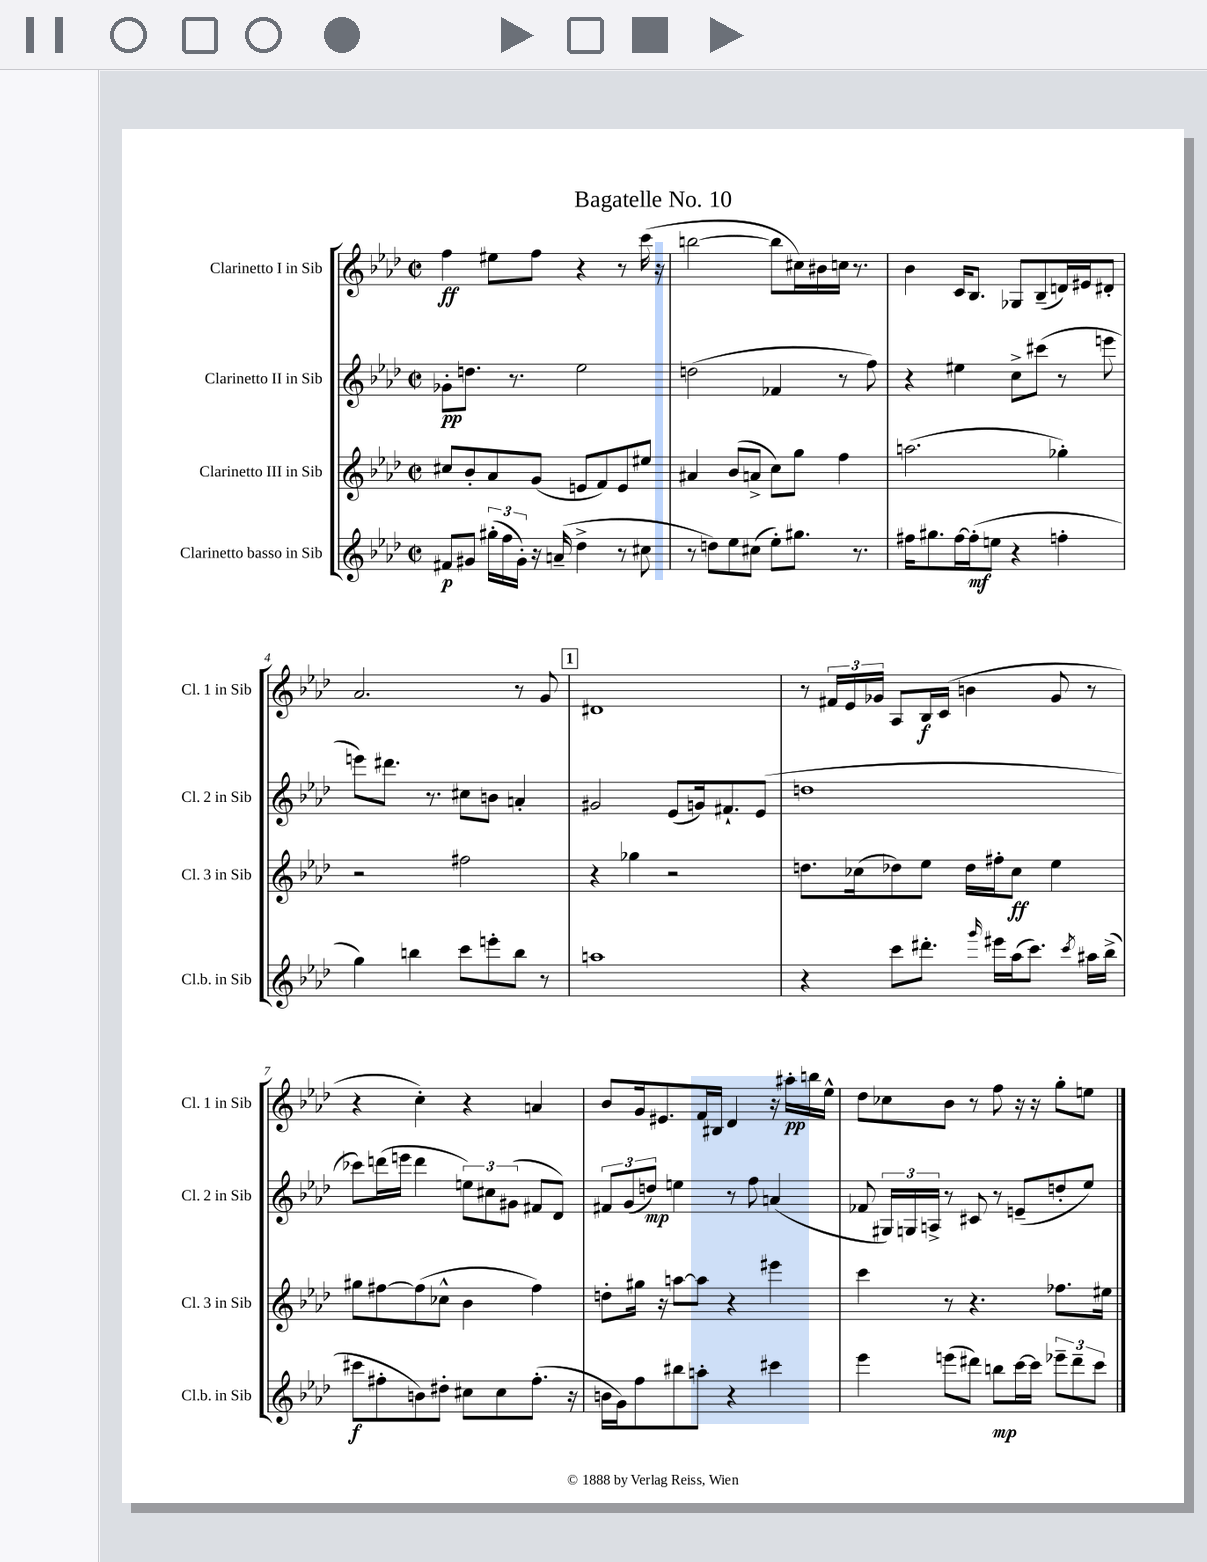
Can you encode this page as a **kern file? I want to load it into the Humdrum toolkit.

**kern	**dynam	**kern	**dynam	**kern	**dynam	**kern	**dynam
*part4	*part4	*part3	*part3	*part2	*part2	*part1	*part1
*staff4	*staff4	*staff3	*staff3	*staff2	*staff2	*staff1	*staff1
*I"Clarinetto basso in Sib	*	*I"Clarinetto III in Sib	*	*I"Clarinetto II in Sib	*	*I"Clarinetto I in Sib	*
*I'Cl.b. in Sib	*	*I'Cl. 3 in Sib	*	*I'Cl. 2 in Sib	*	*I'Cl. 1 in Sib	*
*clefG2	*	*clefG2	*	*clefG2	*	*clefG2	*
*k[b-e-a-d-]	*	*k[b-e-a-d-]	*	*k[b-e-a-d-]	*	*k[b-e-a-d-]	*
*M2/2	*	*M2/2	*	*M2/2	*	*M2/2	*
*met(c|)	*	*met(c|)	*	*met(c|)	*	*met(c|)	*
=1	=1	=1	=1	=1	=1	=1	=1
8f#X/L	p	8cc#X/L	.	8g-X'\L	pp	4ff\	ff
8g#X/J	.	8b-'/	.	8.ddn\J	.	.	.
(24gg#X'\LL	.	8a-/	.	.	.	8ee#X\L	.
24ff\	.	.	.	.	.	.	.
.	.	.	.	8.r	.	.	.
24g#'\JJ)	.	.	.	.	.	.	.
16r	.	(8g/J	.	.	.	8ff\J	.
(16an~/	.	.	.	.	.	.	.
4dd-^\	.	8en/L	.	2ee-\	.	4r	.
.	.	8f/)	.	.	.	.	.
8r	.	8e/	.	.	.	8r	.
8cc#X\	.	8ee#X/J	.	.	.	(16ccc\	.
.	.	.	.	.	.	16r	.
=2	=2	=2	=2	=2	=2	=2	=2
8r	.	4a#X/	.	(2ddn\	.	[2bbn\	.
8ddn\L)	.	.	.	.	.	.	.
8ee-\	.	(8b-/L	.	.	.	.	.
(8cc#X\J	.	8an^/J	.	.	.	.	.
8ee-'\L)	.	8cc\L)	.	4f-X/	.	8bb\L]	.
8.gg#X\J	.	8gg\J	.	.	.	16cc#X\L)	.
.	.	.	.	.	.	16b#X\	.
.	.	4ff\	.	8r	.	16ccn\JJ	.
8.r	.	.	.	.	.	8.r	.
.	.	.	.	8ff\)	.	.	.
=3	=3	=3	=3	=3	=3	=3	=3
16ff#X\KL	.	(2.aan\	.	4r	.	4b-\	.
8.gg#X\	.	.	.	.	.	.	.
[16ff#\L	.	.	.	4ee#X\	.	16c/KL	.
(16ff#'\J]	mf	.	.	.	.	8.B-/J	.
8een\J	.	.	.	.	.	.	.
4r	.	.	.	8cc^\L	.	8G-X/L	.
.	.	.	.	(8ccc#X\J	.	(8B-~/	.
4ffn'\	.	4gg-X'\)	.	8r	.	16dn/L)	.
.	.	.	.	.	.	16e#X/J	.
.	.	.	.	8eeen\	.	8d#X'/J	.
!!LO:LB:g=z
=4	=4	=4	=4	=4	=4	=4	=4
4gg\)	.	2r	.	8eeen\L)	.	2.a-/	.
.	.	.	.	8.ddd#X\J	.	.	.
4bbn\	.	.	.	.	.	.	.
.	.	.	.	8.r	.	.	.
8ccc\L	.	2ff#X\	.	8cc#X\L	.	.	.
8eeen'\	.	.	.	8bn\J	.	.	.
8bb\J	.	.	.	4an'/	.	8r	.
8r	.	.	.	.	.	8g/	.
!!LO:REH:place=s1:t=1
=5	=5	=5	=5	=5	=5	=5	=5
1aan	.	4r	.	2g#X/	.	1d#X	.
.	.	4gg-X\	.	.	.	.	.
.	.	2r	.	(8e-/L	.	.	.
.	.	.	.	16gn/k)	.	.	.
.	.	.	.	8.f#X`/	.	.	.
.	.	.	.	(8e-/J	.	.	.
=6	=6	=6	=6	=6	=6	=6	=6
4r	.	8.ddn\L	.	1ddn	.	8r	.
.	.	.	.	.	.	24f#X/LL	.
.	.	.	.	.	.	24e-/	.
.	.	(16cc-X\k	.	.	.	.	.
.	.	.	.	.	.	24g-X/JJ	.
8ccc\L	.	8dd-X\)	.	.	.	8A-/L	.
8.ddd#X'\J	.	8ee-\J	.	.	.	16B-/L	f
.	.	.	.	.	.	(16c/JJ	.
.	.	16dd-\LL	.	.	.	4bn\	.
16qqggg/	.	.	.	.	.	.	.
16eee#X\LL	.	16ff#X'\J	.	.	.	.	.
(16aa-\J	.	8cc-\J	ff	.	.	.	.
8.ccc\J)	.	.	.	.	.	.	.
.	.	4ee-\	.	.	.	8g-/	.
8qccc/	.	.	.	.	.	.	.
16aa#X\LL	.	.	.	.	.	8r	.
(16bb-^\JJ	.	.	.	.	.	.	.
!!LO:LB:g=z
=7	=7	=7	=7	=7	=7	=7	=7
8ccc#X\L	f	8gg#X\L	.	8ccc-X\L)	.	4r	.
8ff#X'\	.	[8ff#X\	.	(16dddn\L	.	.	.
.	.	.	.	16eeen\JJ	.	.	.
8bn\)	.	(8ff#\]	.	4ddd\	.	4cc'\)	.
8dd#X'\J	.	8cc-X^^\J	.	.	.	.	.
8cc#X\L	.	4b-\	.	12een\L)	.	4r	.
.	.	.	.	12cc#X\	.	.	.
8cc#\	.	.	.	.	.	.	.
.	.	.	.	(12g#X\J	.	.	.
(8.ff#'\J	.	4ff#\)	.	8f#X/L	.	4an/	.
.	.	.	.	8d-/J)	.	.	.
16r	.	.	.	.	.	.	.
=8	=8	=8	=8	=8	=8	=8	=8
16bn\LL	.	8ddn'\L	.	12f#X/L	.	8b-/L	.
16g\J)	.	.	.	.	.	.	.
.	.	.	.	(12g/	.	.	.
8ff\	.	16gg#X\Jk	.	.	.	16g/k	.
.	.	.	.	12ddn/J)	mp	.	.
.	.	16r	.	.	.	8.e#X/	.
8bb#X\	.	[8aan\L	.	4een\	.	.	.
8aan'\J	.	8aa\J]	.	.	.	16f/L	.
.	.	.	.	.	.	16B#X/JJ	.
4r	.	4r	.	8r	.	4d-/	.
.	.	.	.	8ff\	.	.	.
4ccc#X\	.	4eee#X\	.	(4an/	.	16r	.
.	.	.	.	.	.	16aa#X'\LL	pp
.	.	.	.	.	.	16bbn\	.
.	.	.	.	.	.	16ee-^^\JJ	.
=9	=9	=9	=9	=9	=9	=9	=9
4eee-\	.	4ccc\	.	8f-X/	.	8dd-\L	.
.	.	.	.	24G#X/LL)	.	8cc-X\	.
.	.	.	.	24Gn/	.	.	.
.	.	.	.	24An^/JJ	.	.	.
(8eeen\L	.	8r	.	8r	.	8b-\J	.
8ddd#X\J)	.	4.r	.	8c#X/	.	8r	.
8bbn\L	mp	.	.	8r	.	8ff\	.
[16ccc\L	.	.	.	(8en~/L	.	16r	.
16ccc\JJ]	.	.	.	.	.	16r	.
12eee-X~\L	.	8.ff-X\L	.	8ddn'/	.	8gg'\L	.
12ddd#~\	.	.	.	.	.	.	.
.	.	.	.	8ee-/J)	.	8een\J	.
12ccc\J	.	.	.	.	.	.	.
.	.	16ee#X\Jk	.	.	.	.	.
==	==	==	==	==	==	==	==
*-	*-	*-	*-	*-	*-	*-	*-
